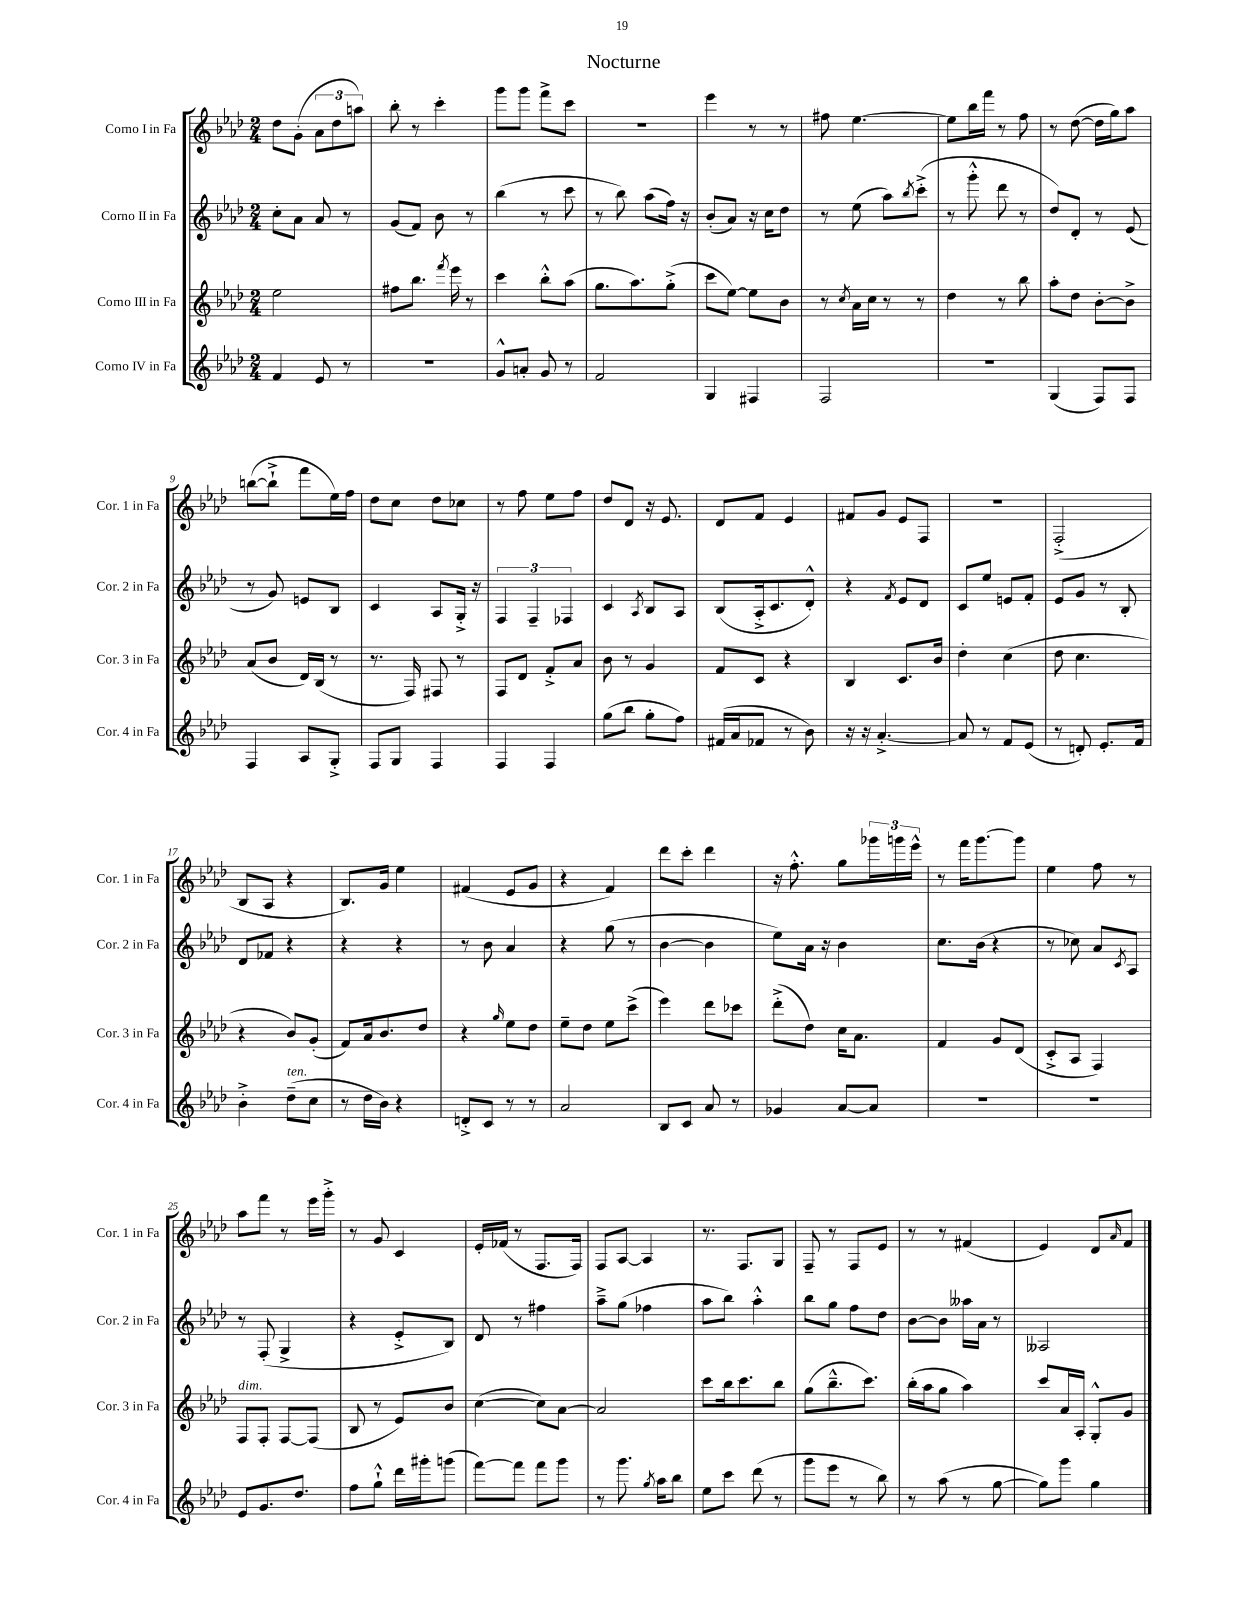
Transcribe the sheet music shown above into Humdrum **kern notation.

**kern	**kern	**kern	**kern
*staff4	*staff3	*staff2	*staff1
*clefG2	*clefG2	*clefG2	*clefG2
*k[b-e-a-d-]	*k[b-e-a-d-]	*k[b-e-a-d-]	*k[b-e-a-d-]
*M2/4	*M2/4	*M2/4	*M2/4
4f	2ee-	8cc'	8dd-
.	.	8a-	(8g'
8e-	.	8a-	12a-
.	.	.	12dd-
8r	.	8r	.
.	.	.	12aa)
=	=	=	=
2r	8ff#	(8g	8bb-'
.	8.bb-	8f)	8r
.	.	8b-	4ccc'
.	8qfff	.	.
.	16eee-	.	.
.	8r	8r	.
=	=	=	=
8g^^	4ccc	(4bb-	8ggg
8a'	.	.	8ggg
8g	8bb-'^^	8r	8fff^
8r	(8aa-	8ccc	8ccc
=	=	=	=
2f	8.gg	8r	2r
.	.	8bb-)	.
.	8.aa-)	.	.
.	.	(8aa-	.
.	(8gg'^	16ff)	.
.	.	16r	.
=	=	=	=
4G	8ccc	(8b-'	4eee-
.	[8ee-)	8a-)	.
4F#	8ee-]	16r	8r
.	.	16cc	.
.	8b-	8dd-	8r
=	=	=	=
2F	8r	8r	8ff#
.	8qcc	.	.
.	16a-	(8ee-	[4.ee-
.	16cc	.	.
.	8r	8aa-)	.
.	.	8qbb-	.
.	8r	(8ccc'^	.
=	=	=	=
2r	4dd-	8r	8ee-]
.	.	8ggg'^^	16bb-
.	.	.	16fff
.	8r	8ddd-	8r
.	8bb-	8r	8ff
=	=	=	=
(4G	8aa-'	8dd-)	8r
.	8dd-	8d-'	([8dd-
8F)	[8b-'	8r	16dd-]
.	.	.	16gg)
8F	8b-^]	(8e-	8aa-
=	=	=	=
4F	(8a-	8r	([8bb
.	8b-	8g)	8bb`^]
8A-	16d-)	8e	8fff
.	(16B-	.	.
8G'^	8r	8B-	16ee-)
.	.	.	16ff
=	=	=	=
8F	8.r	4c	8dd-
8G	.	.	8cc
.	16F)	.	.
4F	8F#	8A-	8dd-
.	8r	16G'^	8cc-
.	.	16r	.
=	=	=	=
4F	8F	6F	8r
.	8d-	.	8ff
.	.	6F~	.
4F	8f'^	.	8ee-
.	.	6F-	.
.	8a-	.	8ff
=	=	=	=
(8gg	8b-	4c	8dd-
8bb-	8r	.	8d-
.	.	8qA-	.
8gg'	4g	8B-	16r
.	.	.	8.e-
8ff)	.	8A-	.
=	=	=	=
(16f#	8f	(8B-	8d-
16a-	.	.	.
8f-	8c	16A-'^	8f
.	.	8.c	.
8r	4r	.	4e-
8b-)	.	8d-'^^)	.
=	=	=	=
16r	4B-	4r	8f#
16r	.	.	.
[4.a-'^	.	.	8g
.	.	8qf	.
.	8.c	8e-	8e-
.	.	8d-	8F
.	16b-	.	.
=	=	=	=
8a-]	4dd-'	8c	2r
8r	.	8ee-	.
8f	(4cc	8e	.
(8e-	.	8f'	.
=	=	=	=
8r	8dd-	8e-	(2F'^
8d')	4.cc	8g	.
8.e-'	.	8r	.
.	.	8B-'	.
16f	.	.	.
=	=	=	=
4b-'^	4r	8d-	8B-
.	.	8f-	8A-
(8dd-~	8b-)	4r	4r
8cc	(8g'	.	.
=	=	=	=
8r	8f)	4r	8.B-)
16dd-	16a-	.	.
16b-)	8.b-	.	16g
4r	.	4r	4ee-
.	8dd-	.	.
=	=	=	=
8d'^	4r	8r	(4f#
8c	.	8b-	.
.	16qqgg	.	.
8r	8ee-	4a-	8e-
8r	8dd-	.	8g
=	=	=	=
2a-	8ee-~	4r	4r
.	8dd-	.	.
.	8ee-	(8gg	4f)
.	(8ccc^	8r	.
=	=	=	=
8B-	4eee-)	[4b-	8ddd-
8c	.	.	8ccc'
8a-	8ddd-	4b-]	4ddd-
8r	8ccc-	.	.
=	=	=	=
4g-	(8ddd-'^	8ee-)	16r
.	.	.	8.ff'^^
.	8dd-)	16a-	.
.	.	16r	.
[8a-	16cc	4b-	8gg
.	8.a-	.	.
8a-]	.	.	24ggg-
.	.	.	24ggg
.	.	.	24eee-^^
=	=	=	=
2r	4f	8.cc	8r
.	.	.	16fff
.	.	(16b-	[8.ggg
.	8g	4r	.
.	(8d-	.	8ggg]
=	=	=	=
2r	8c'^	8r	4ee-
.	8A-	8cc-)	.
.	4F)	8a-	8ff
.	.	8qc	.
.	.	8A-	8r
=	=	=	=
8e-	8F	8r	8aa-
8.g	8F'	(8F'	8fff
.	[8F	4G^	8r
8.dd-	.	.	.
.	(8F]	.	16eee-
.	.	.	16ggg'^
=	=	=	=
8ff	8B-	4r	8r
8gg`^^	8r	.	8g
16ddd-	8e-)	8e-'^	4c
16ggg#'	.	.	.
(8ggg	8b-	8B-)	.
=	=	=	=
[8fff)	([4cc	8d-	16e-'
.	.	.	(16f-
8fff]	.	8r	8r
8fff	8cc])	4ff#	8.F
8ggg	[8a-	.	.
.	.	.	16F)
=	=	=	=
8r	2a-]	8aa-~^	8F
8.ggg	.	(8gg	[8A-
.	.	4ff-	4A-]
8qgg	.	.	.
16aa-	.	.	.
8bb-	.	.	.
=	=	=	=
8ee-	8ccc	8aa-	8.r
8ccc	16bb-	8bb-)	.
.	8.ccc	.	8.F
(8ddd-	.	4aa-'^^	.
8r	8bb-	.	8G
=	=	=	=
8ggg	(8gg	8bb-	8F~
8eee-	8.bb-~^^	8gg	8r
8r	.	8ff	8F
.	8.ccc)	.	.
8bb-)	.	8dd-	8e-
=	=	=	=
8r	(16bb-'	[8b-	8r
.	16aa-	.	.
(8aa-	8gg	8b-]	8r
8r	4aa-)	16aa--	(4f#
.	.	16a-	.
[8gg	.	8r	.
=	=	=	=
8gg])	8ccc	2A--	4e-)
8ggg	16a-	.	.
.	16A-'	.	.
4gg	8G'^^	.	8d-
.	.	.	16qqa-
.	8g	.	8f
==	==	==	==
*-	*-	*-	*-
